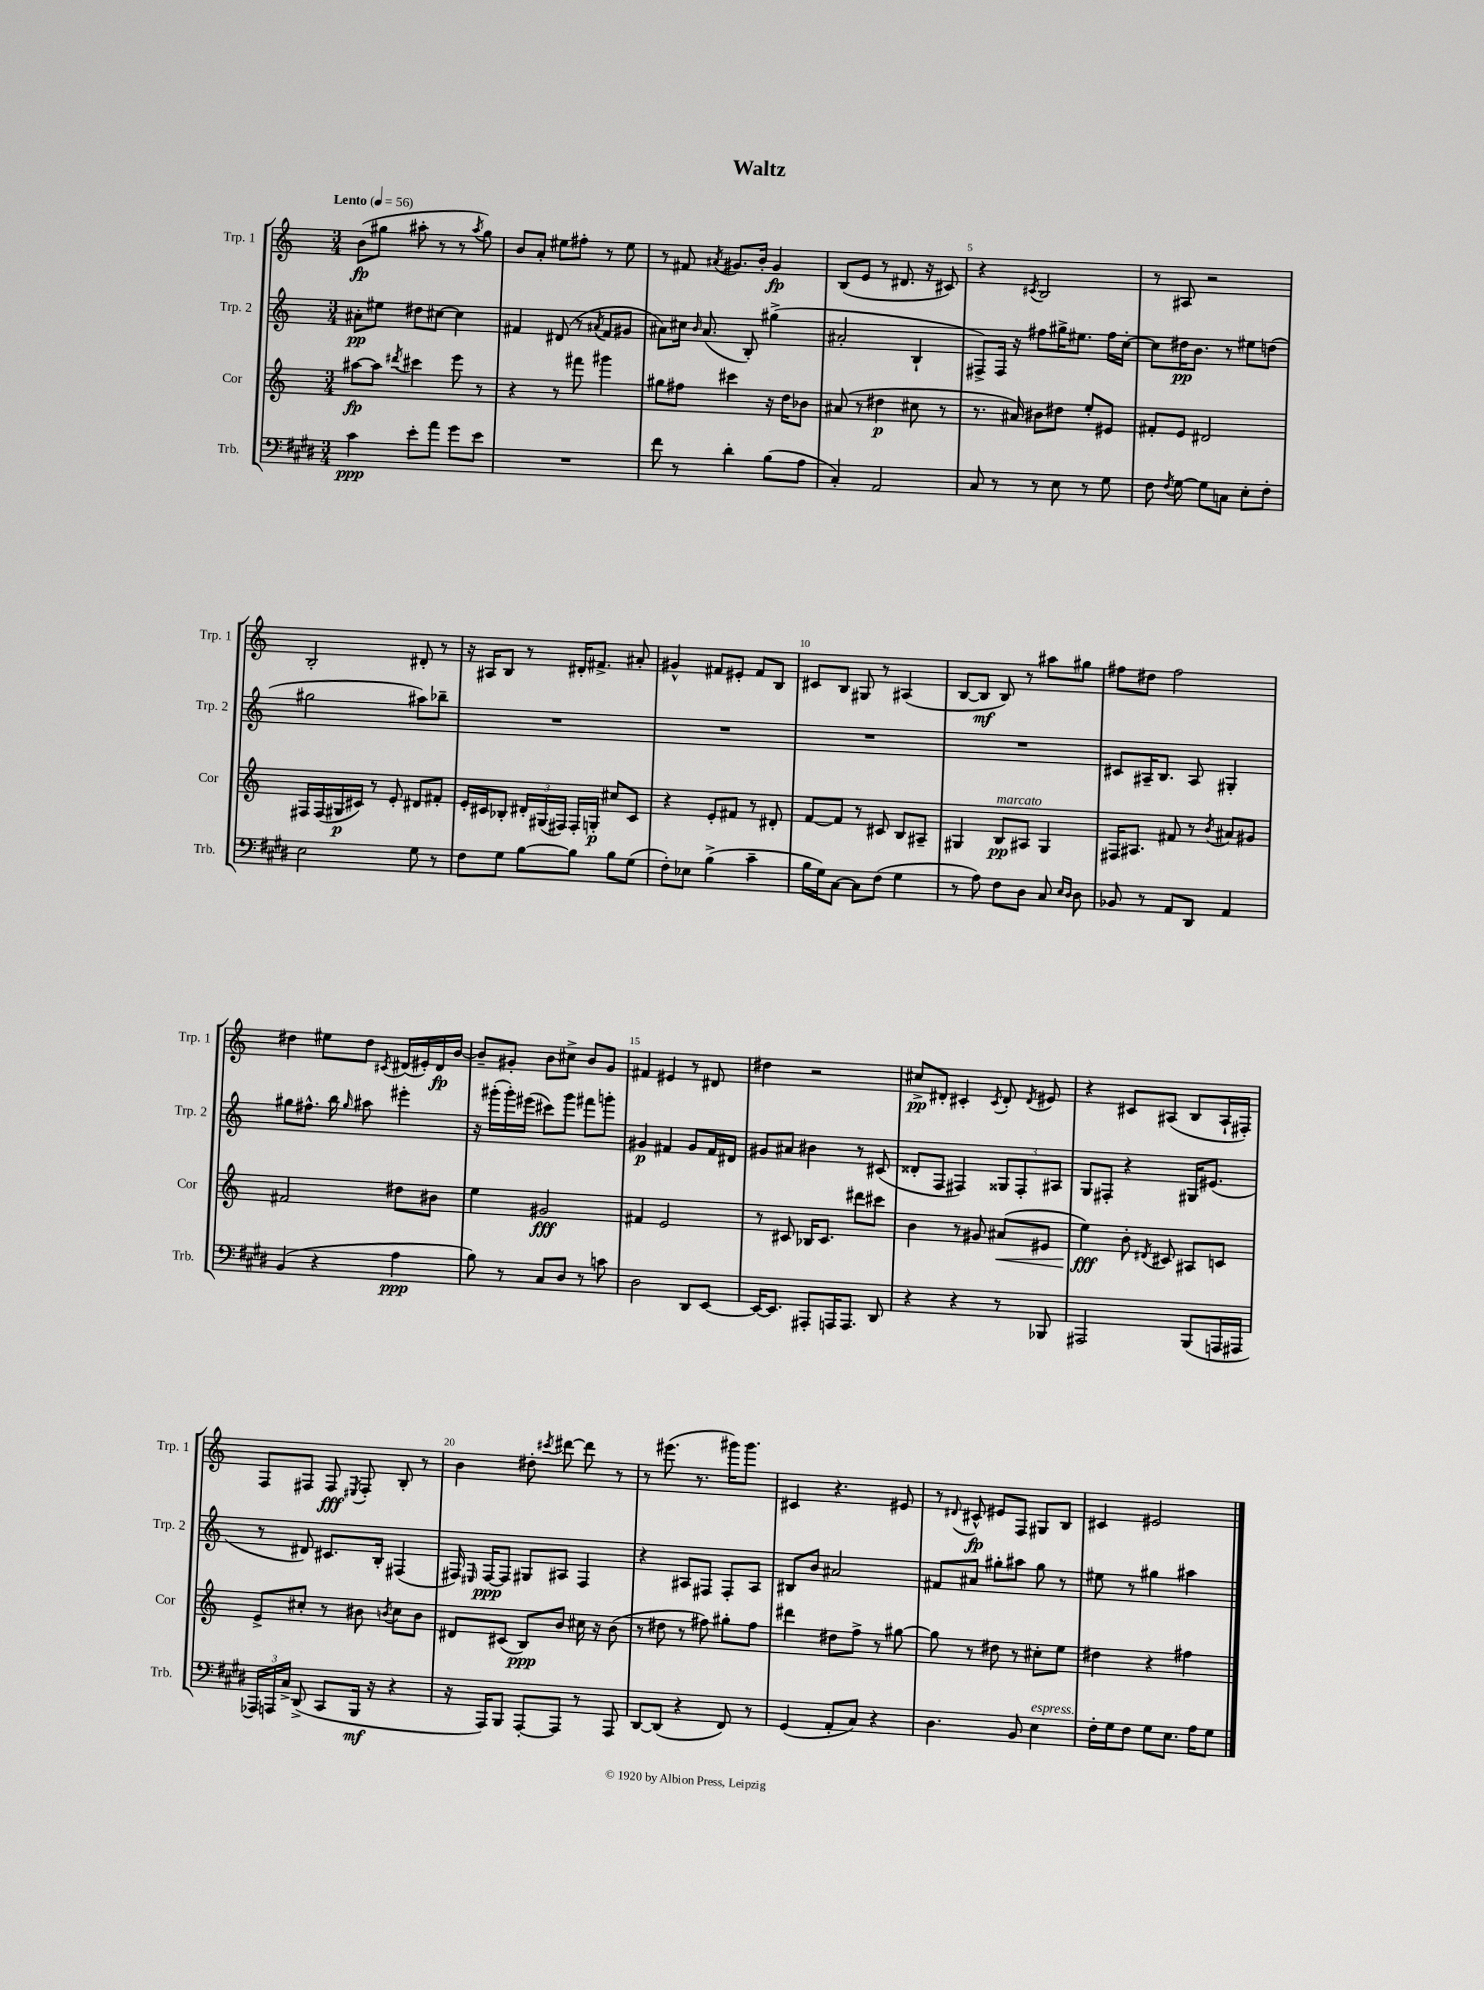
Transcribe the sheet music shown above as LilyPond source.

\header { title = "Waltz" }
<<
\new StaffGroup <<
\new Staff = "s0" \with { instrumentName = "Trp. 1" shortInstrumentName = "Trp. 1" } {
    \clef treble \key c \major \numericTimeSignature \time 3/4 \tempo "Lento" 4 = 56
    \autoBeamOff b'8[\fp( gis''8] ais''8-. r8 r8 \acciaccatura { ais''8 } gis''8) |
    b'8[ a'8]-. eis''8[ fis''8]-. r8 eis''8 |
    r8 fis'8 \acciaccatura { ais'8 } gis'8.[ b'16]-. gis'4\fp |
    b8[( e'8] r8 dis'8. r16 cis'8) |
    r4 \acciaccatura { cis'8 } b2 |
    r8 ais8 r2 |
    b2-. dis'8-. r8 |
    r16 ais16[ b8] r8 dis'16[-. fis'8.]-> ais'8-. |
    gis'4-^ fis'8[ eis'8]-. fis'8[ b8] |
    cis'8[ b8] gis8 r8 ais4( |
    b8[~ b8]\mf b8) r8 ais''8[ gis''8] |
    fis''8[ dis''8] fis''2 |
    dis''4 eis''8[ dis''8] \acciaccatura { cis'8 } dis'16[( eis'16-.) dis'16\fp b'16]~ |
    b'8[-- gis'8]-. b'8[ cis''8]-> b'8[ gis'8] |
    fis'4 eis'4 r8 dis'8 |
    dis''4 r2 |
    cis''8[->\pp dis'8]-. cis'4-. \acciaccatura { cis'8 } dis'8-. \acciaccatura { dis'8 } eis'8 |
    r4 cis'8[ ais8]( b8[ ais16-! fis16]-.) |
    f8[ fis8] fis8\fff \acciaccatura { eis8 } fis8-. b8-. r8 |
    b'4 dis''8-. \acciaccatura { cis'''8 } dis'''8~ dis'''8 r8 |
    r8 eis'''8.( r8. gis'''16[) gis'''8.] |
    cis'4 r4. eis'8 |
    r8 \appoggiatura { dis'8 } cis'8-^\fp eis'8[ f8] gis8[ b8] |
    cis'4 eis'2 \bar "|." |
}
\new Staff = "s1" \with { instrumentName = "Trp. 2" shortInstrumentName = "Trp. 2" } {
    \clef treble \key c \major \numericTimeSignature \time 3/4
    \autoBeamOff ais'8[-.\pp eis''8] dis''8[ cis''8]~ cis''4 |
    fis'4 dis'8( r8 \acciaccatura { ais'8 } fis'8[ gis'8] |
    ais'8[) cis''16] \grace { b'16 } ais'8.( b8-.) gis''4->( |
    ais'2-. b4-! |
    fis8[->) fis16] r16 fis''8[ gis''16-> eis''8.] fis''16[ c''16]~-. |
    c''8[ dis''16\pp b'8.] r8 eis''8[ d''8]( |
    gis''2 ais''8[) bes''8]-- |
    R2. |
    R2. |
    R2. |
    R2. |
    cis'8[ ais16-- b8.] ais8 gis4-. |
    gis''8[ fis''8.]-^ b''16 \grace { gis''16 } ais''8 eis'''4-. |
    r16 gis'''16[-.( gis'''16-.) eis'''16]( cis'''8[) gis'''8] fis'''8[ g'''8]-. |
    gis'4\p fis'4 gis'8[ fis'16 dis'16] |
    gis'8[ ais'8] bis'4 r8 cis'8( |
    disis'8[-. f8] fis4) \tuplet 3/2 { gisis8[ fis8-. ais8] } |
    g8[ fis8]-. r4 gis16[ eis'8.]( |
    r8 dis'8) cis'8.[ b16]-. fis4( |
    fis16) \grace { eis16 } fis16[~\ppp fis8] gis8[ ais8] fis4 |
    r4 ais8[ fis8] fis8[-. ais8] |
    bis8[ b'8] ais'2 |
    fis'8[ ais'8] gis''8[-. ais''8] gis''8 r8 |
    eis''8 r8 gis''4 ais''4 \bar "|." |
}
\new Staff = "s2" \with { instrumentName = "Cor" shortInstrumentName = "Cor" } {
    \clef treble \key c \major \numericTimeSignature \time 3/4
    \autoBeamOff ais''8[~\fp ais''8] \acciaccatura { dis'''8 } cis'''4 e'''8 r8 |
    r4 r8 fis'''8 gis'''4 |
    gis''8[ fis''8] cis'''4 r16 d''16[ bes'8] |
    ais'8( r8 dis''4\p cis''8 r8 |
    r8. ais'16) bis'8[ dis''8] e''8[-. eis'8] |
    fis'8[-. e'8] dis'2 |
    fis16[ fis16( gis16\p cis'16]) r8 e'8-. dis'8[ fis'8]-. |
    e'16[-. cis'16 bes8]-. \tuplet 3/2 { dis'16[-. gis16( fis16]) } fis16[-. g16]-.\p cis''8[ cis'8] |
    r4 e'8[-. fis'8] r8 dis'8-. |
    f'8[~ f'8] r8 cis'8 b8[ ais8]-- |
    gis4 b8[\pp^\markup { \italic "marcato" } ais8] gis4 |
    fis16[ ais8.] fis'8 r8 \acciaccatura { b'8 } ais'8[ gis'8] |
    fis'2 dis''8[ bis'8] |
    e''4 gis'2\fff |
    fis'4 e'2 |
    r8 cis'8 bes16[ cis'8.] dis'''8[ cis'''8] |
    b'4 r8 gis'8 ais'8[\<( eis'8] |
    e''4\fff\!) b'8-. \acciaccatura { dis'8 } cis'8 ais8[ c'8] |
    e'8[-> cis''8]-. r8 bis'8 \acciaccatura { b'8 } cis''8[ b'8] |
    dis'8[ cis'8]( b8[\ppp) b'8] cis''16 r16 b'8( |
    r8 dis''8 r8 fis''8) gis''8[-. fis''8] |
    dis'''4 dis''8[ f''8]-> r8 gis''8~ |
    gis''8 r8 dis''8 r8 cis''8[-. e''8] |
    dis''4 r4 fis''4 \bar "|." |
}
\new Staff = "s3" \with { instrumentName = "Trb." shortInstrumentName = "Trb." } {
    \clef bass \key e \major \numericTimeSignature \time 3/4
    \autoBeamOff cis'4\ppp e'8[-. a'8] gis'8[ e'8] |
    R2. |
    fis'8 r8 dis'4-. b8[( a8] |
    cis4-.) a,2 |
    cis8 r8 r8 e8 r8 gis8 |
    fis8 \acciaccatura { fis8 } gis8~ gis8[ c8] e8[-. fis8]-. |
    e2 gis8 r8 |
    fis8[ gis8] b8[~ b8] b8[ gis8]( |
    fis8[-.) ees8] b4->( cis'4-- |
    b16[ gis16) cis8]~ cis8[ fis8]( gis4 |
    r8 a8) fis8[ dis8] cis8 \grace { e16[ dis16] } dis8 |
    bes,8 r8 a,8[ dis,8] a,4 |
    b,4( r4 a4\ppp |
    b8) r8 cis8[ dis8] r8 c'8 |
    dis2 dis,8[ e,8]~ |
    e,16[~ e,8.] ais,,8[-. a,,16 a,,8.] dis,8 |
    r4 r4 r8 bes,,8 |
    ais,,2 b,,8[( a,,16 ais,,16] |
    \tuplet 3/2 { aes,,16[) a,,16 cis16]-> } dis,8->( cis,8[ b,,16]\mf r16 r4 |
    r16 a,,16[) b,,8] a,,8[~-. a,,8] r8 a,,8 |
    dis,8[~ dis,8]( r4 fis,8) r8 |
    gis,4( a,8[-. cis8]) r4 |
    dis4. b,8 e4^\markup { \italic "espress." } |
    fis16[-. gis16 fis8] gis8[ e8.] a16[ gis8] \bar "|." |
}
>>
>>
\layout { \context { \Score \override BarNumber.break-visibility = ##(#f #t #t) barNumberVisibility = #(every-nth-bar-number-visible 5) } }
